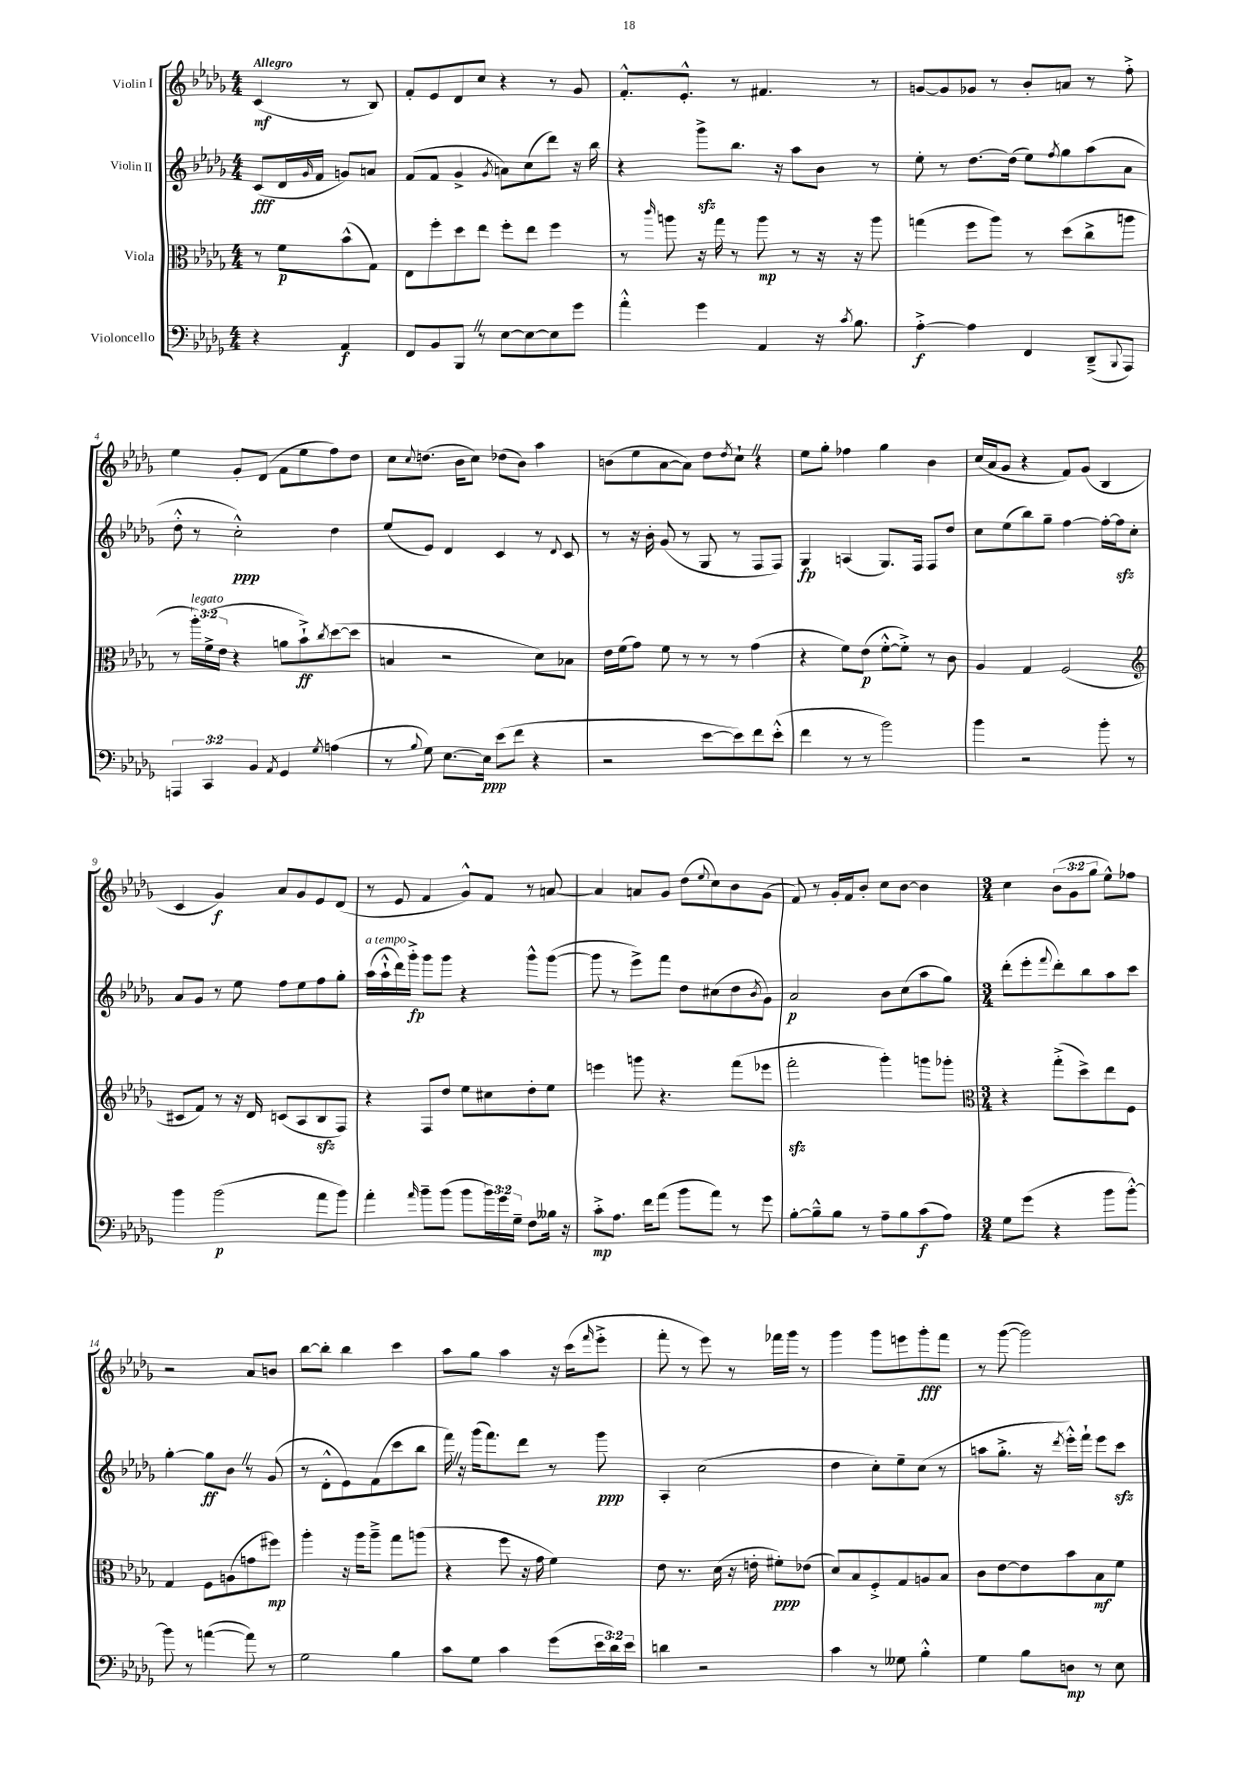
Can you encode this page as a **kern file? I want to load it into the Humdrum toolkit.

**kern	**kern	**kern	**kern
*staff4	*staff3	*staff2	*staff1
*clefF4	*clefC3	*clefG2	*clefG2
*k[b-e-a-d-g-]	*k[b-e-a-d-g-]	*k[b-e-a-d-g-]	*k[b-e-a-d-g-]
*M4/4	*M4/4	*M4/4	*M4/4
4r	8r	(8c	(4c
.	8f	16d-	.
.	.	16qqg-	.
.	.	16f	.
4AA-	(8b-^^	8g)	8r
.	8G-)	8a	8B-)
=	=	=	=
8FF	8E-	(8f	8f'
8BB-	8ff'	8f	8e-
8BBB-	8dd-	4g-^	8d-
8r	8ee-	.	8cc
.	.	8qg-	.
[8E-	8ff'	8a)	4r
8E-_	8ee-	(8cc	.
8E-]	4ff	8ddd-)	8r
8g-	.	16r	8g-
.	.	16bb-	.
=	=	=	=
4a-'^^	8r	4r	8.f'^^
.	16qqccc	.	.
.	8aa	.	.
.	.	.	8.e-'^^
4g-	16r	8ggg-^	.
.	16gg-	.	.
.	8r	8.bb-	8r
4AA-	8aa	.	4.f#
.	.	16r	.
.	8r	8aa-	.
16r	16r	8b-	.
8qc	.	.	.
8.B-	16r	.	.
.	8aa	8r	8r
=	=	=	=
[4A-'^	(4gg	8ee-'	[8g
.	.	8r	8g]
4A-]	8ff	[8.dd-	8g-
.	8aa-)	.	8r
.	.	(16dd-]	.
4FF	8r	8ee-)	8b-'
.	.	8qff	.
.	(8dd-	8gg-	8a
(8DD-~^	8cc^	(8aa-	8r
8qqBBB-	.	.	.
8AAA-)	8aa	8a-	8ff'^
=	=	=	=
6AAA	8r	8dd-'^^	4ee-
.	24aa-')	8r	.
6CC	(24f^	.	.
.	24e-	.	.
.	4r	2cc'^^)	8g-'
6BB-	.	.	.
.	.	.	(8d-
8qAA-	.	.	.
4GG-	8a	.	8f
.	8b-`^)	.	8ee-
8qG-	8qcc	.	.
(4A	([8dd-	4dd-	8ff)
.	8dd-]	.	8dd-
=	=	=	=
8r	4B	(8ee-	8cc
8qqB-	.	.	8qqcc
8G-)	.	8e-)	(8.dd
[8.E-	2r	4d-	.
.	.	.	16b-
.	.	.	8cc)
16E-]	.	.	.
(8e-	.	4c	(8dd-
8f	.	.	8b-)
4r	8d-)	8r	4aa-
.	.	8qqd-	.
.	8B-	8c	.
=	=	=	=
2r	16e-	8r	(8b
.	(16f	.	.
.	8g-)	16r	8ee-
.	.	16b-'	.
.	8f	(8g-	[8a-
.	8r	8r	8a-])
[8e-	8r	8G-	8dd-
.	.	.	8qdd-
8e-])	8r	8r	8cc`
8f	(4g-	8F	4r
(8e-'^^	.	8F)	.
=	=	=	=
4f	4r	4G-	8ee-
.	.	.	8gg-'
8r	8f)	(4A	4ff-
8r	(8e-	.	.
2b-)	[8f'^^	8.G-)	4gg-
.	8f'^])	.	.
.	.	16F	.
.	8r	8F	4b-
.	8c	8dd-	.
=	=	=	=
4b-	4A-	8cc	(16cc
.	.	.	16a-
.	.	(8ee-	8g-
2r	4G-	8bb-)	4r
.	.	8gg-~	.
.	(2F	[4ff	8f)
.	.	.	(8g-
8b-'	.	16ff'_	4B-
.	.	16ff]	.
8r	.	8cc'	.
=	=	=	=
*	*clefG2	*	*
4b-	8c#	8a-	4c
.	8f)	8g-	.
(2b-	8r	8r	4g-)
.	16r	8ee-	.
.	16d-	.	.
.	(8c	8ff	8a-
.	8A-	8ee-	8g-
8a-	8B-	8ff	8e-
8b-)	8F)	8gg-'	(8d-
=	=	=	=
4a-'	4r	(16aa-	8r
.	.	16aa-`^^	.
.	.	16ddd-)	8e-
.	.	16ggg-'^	.
16qqa-	.	.	.
8b-~	8F	8ggg-	4f
(8b-	8dd-	8ggg-	.
8b-	8ee-	4r	8g-^^)
24b-)	8cc#	.	8f
24g-	.	.	.
24G-~	.	.	.
8F	8dd-'	8ggg-^^	8r
16B--	8ee-	([8ggg-	[8a
16r	.	.	.
=	=	=	=
8c'^	4eee	8ggg-]	4a]
8.A-	.	8r	.
.	8ggg	8eee-^)	8a
16f	.	.	.
(8a-	4.r	8fff	8g-
8b-	.	8dd-	(8dd-
.	.	.	8qqee-
8a-)	.	(8cc#	8cc)
8r	(8fff	8dd-	8b-
.	.	8qb-	.
8g-	8eee-	8g-)	(8g-
=	=	=	=
[8B-'	2fff'	2a-	8f)
8B-~^^]	.	.	8r
8B-	.	.	16g-'
.	.	.	16f
8r	.	.	8b-'
8A-~	4ggg-')	8b-	8cc
8B-	.	(8cc	[8b-
(8c	8ggg	8aa-	4b-]
8A-)	8ggg-'	8gg-)	.
=	=	=	=
*	*clefC3	*	*
*M3/4	*M3/4	*M3/4	*M3/4
8G-	4r	(8ddd-'	4cc
(8g-	.	8eee-'	.
.	.	8qqfff	.
4r	(8gg-'^	8ddd-')	(12b-
.	.	.	12g-
.	8dd-^)	8bb-	.
.	.	.	12gg-
8b-	8ee-	8aa-	8ee-^^)
[8b-'^^)	8F	8ccc	8ff-
=	=	=	=
8b-]	4G-	[4gg-'	2r
8r	.	.	.
([4a	8F	8gg-]	.
.	(8A	8b-	.
8a])	8g	8r	8a-
8r	8ff#)	(8g-	8b
=	=	=	=
2G-	4aa-'	8r	[8bb-
.	.	8d-'^^	8bb-']
.	16r	8e-)	4bb-
.	16aa-	.	.
.	8aa-~^	(8f	.
4B-	8gg-	8ccc	4ccc
.	(8aa	8bb-	.
=	=	=	=
8c	4r	16fff)	8aa-
.	.	16r	.
8G-	.	(16ggg-	8gg-
.	.	8.fff)	.
4c	8ff	.	4aa-
.	16r	8ddd-	.
.	16g-	.	.
(8g-	4f)	8r	16r
.	.	.	(16ccc
.	.	.	16qqfff
24e-	.	8ggg-	8eee-'^
24d-)	.	.	.
24e-	.	.	.
=	=	=	=
4d	8e-	4A-'	8fff'
.	8.r	.	8r
2r	.	(2cc	8eee-)
.	(16d-	.	.
.	16r	.	8r
.	16e'	.	.
.	8f#')	.	16fff-
.	.	.	16ggg-
.	(8e-	.	8r
=	=	=	=
4c	8d-)	4dd-	4ggg-
.	8B-	.	.
8r	8F'^	8cc')	8ggg-
8G--	8G-	8ee-~	8eee
4B-'^^	8A	(8cc	8ggg-'
.	8B-	8r	8fff
=	=	=	=
4G-	8c	8aa	8r
.	[8e-	8.gg-'^	([8ggg-
8B-	8e-]	.	2ggg-])
.	.	16r	.
.	.	8qddd-	.
8D	8b-	16eee-'^^)	.
.	.	16fff`	.
8r	8B-	8eee-	.
8E-	8f	8ccc	.
==	==	==	==
*-	*-	*-	*-
